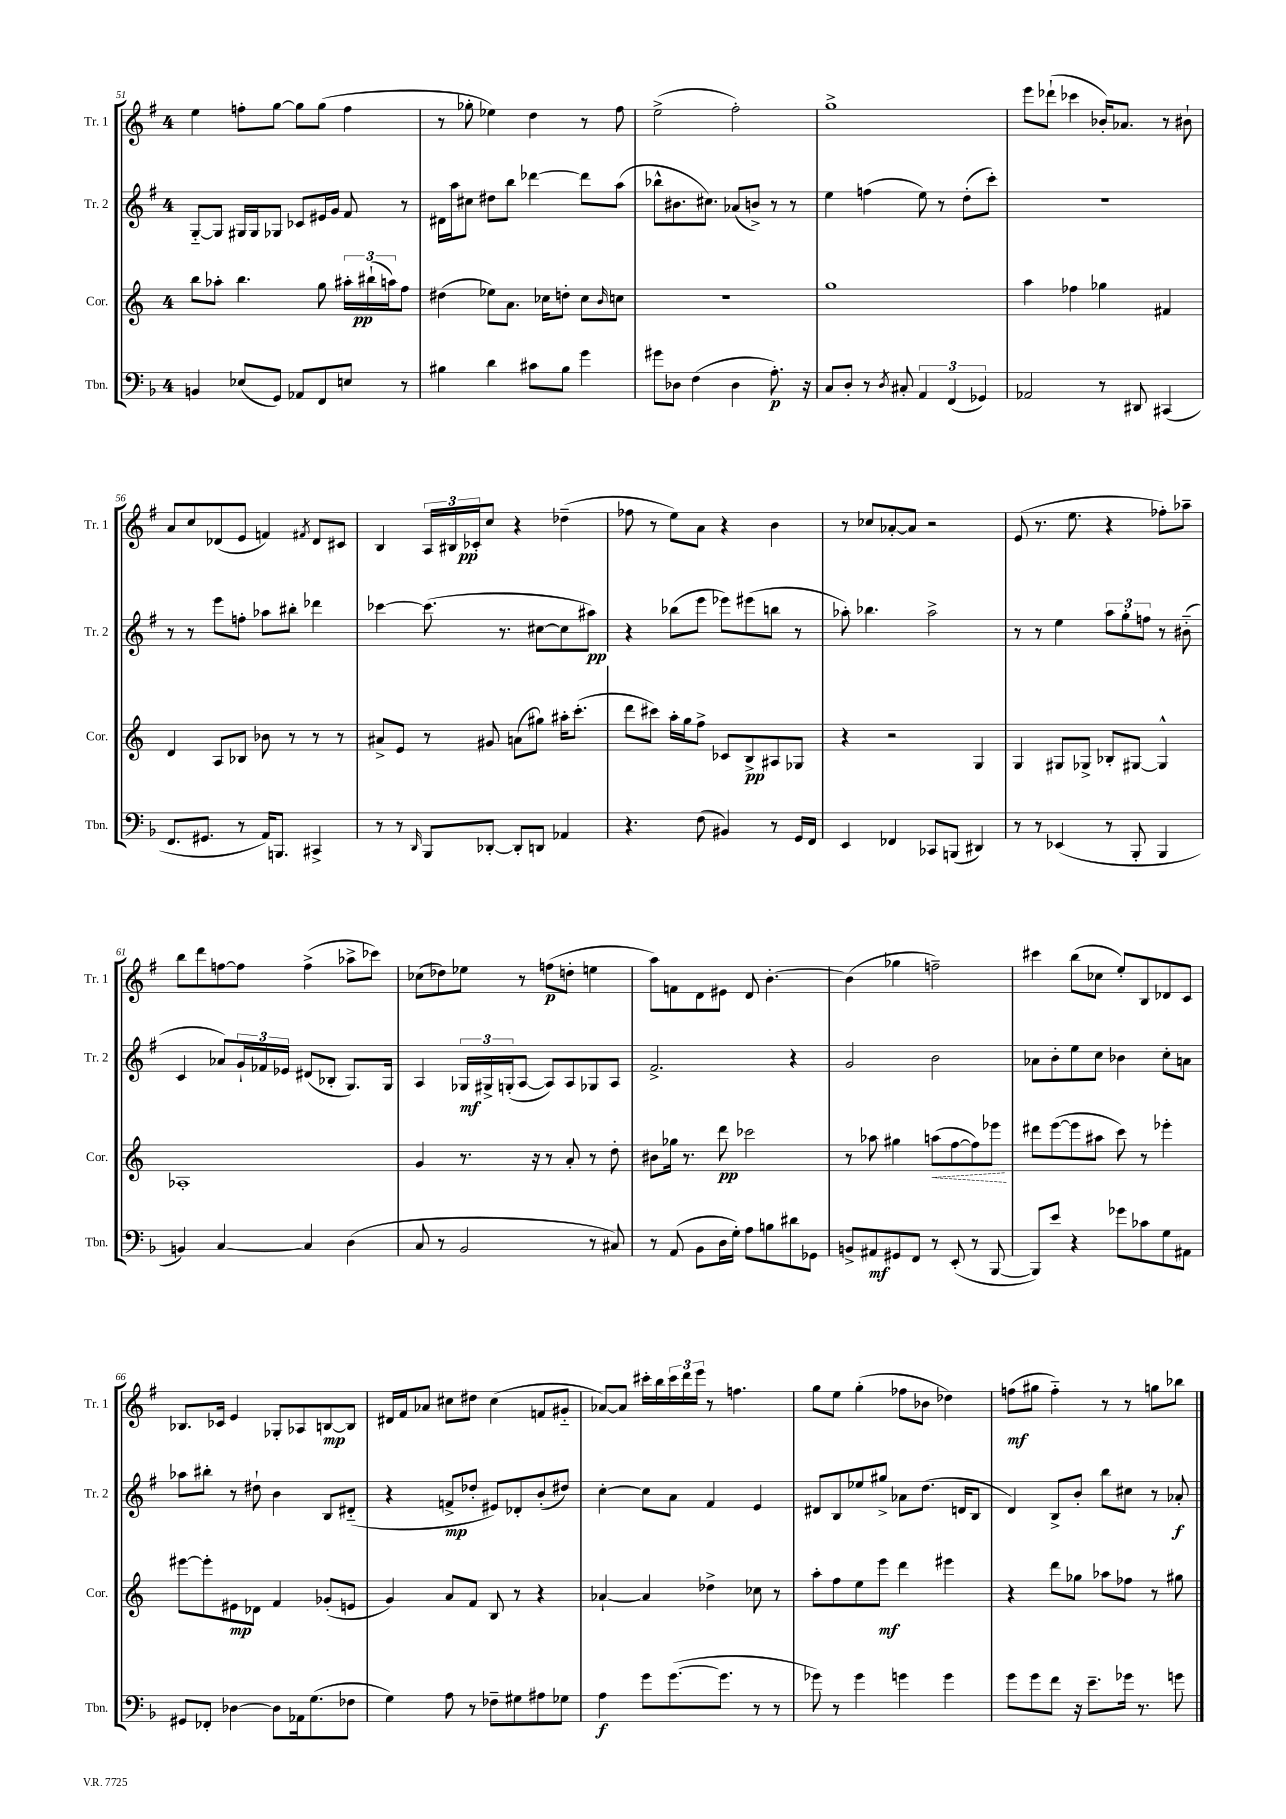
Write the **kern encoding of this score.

**kern	**kern	**kern	**kern
*staff4	*staff3	*staff2	*staff1
*clefF4	*clefG2	*clefG2	*clefG2
*k[b-]	*k[]	*k[f#]	*k[f#]
*M4/4	*M4/4	*M4/4	*M4/4
4BB	8bb	[8G'~	4ee
.	8aa-'	8G]	.
(8E-	4.bb	16G#	8ff'
.	.	16G#	.
8GG)	.	8G-	[8gg
8AA-	.	8c-	8gg]
8FF	8gg	16e#	(8gg
.	.	16g	.
8E	24aa#'	8f#	4ff
.	(24bb#`	.	.
.	24aa)	.	.
8r	8ff	8r	.
=	=	=	=
4B#	(4dd#	16d#	8r
.	.	16aa	.
.	.	8cc#	8gg-'
4d	8ee-)	8dd#	4ee-)
.	8.a	8bb	.
8c#	.	[4ddd-	4dd
.	16cc-	.	.
8B#	8dd'	.	.
4g	8cc-	8ddd-]	8r
.	16qqb	.	.
.	8cc	(8aa	8ff#
=	=	=	=
8g#	1r	8bb-^^	(2ee^
8D-	.	8.b#	.
(4F	.	.	.
.	.	8.cc#)	.
4D-	.	(8a-	2ff#')
.	.	8b^)	.
8.A')	.	8r	.
.	.	8r	.
16r	.	.	.
=	=	=	=
8C	1gg	4ee	1gg^
8D'	.	.	.
8r	.	(4ff	.
8qD	.	.	.
8C#'	.	.	.
6AA	.	8ee)	.
.	.	8r	.
(6FF	.	.	.
.	.	(8dd'	.
6GG-)	.	.	.
.	.	8ccc')	.
=	=	=	=
2AA-	4aa	1r	8eee
.	.	.	(8ddd-`
.	4ff-	.	4ccc-
8r	4gg-	.	16b-')
.	.	.	8.a-
8DD#	.	.	.
(4CC#	4f#	.	8r
.	.	.	8b#`
=	=	=	=
8.FF	4d	8r	8a
.	.	8r	8cc
8.GG#	.	.	.
.	8A	8eee	(8d-
8r	8B-	8ff'	8e
16AA)	8b-	8aa-	4f)
8.BBB	.	.	.
.	8r	8bb#'	.
.	.	.	8qf#
4CC#^	8r	4ddd-	8d-
.	8r	.	8c#
=	=	=	=
8r	8a#^	[4ccc-	4B
8r	8e	.	.
16qqDD	.	.	.
8BBB-	8r	(8.ccc-]	24A
.	.	.	24B#
.	.	.	24c-'
[8DD-'	8g#	.	8cc
.	.	8.r	.
8DD-']	(8a	.	4r
8DD	8gg#)	[8cc#	.
4AA-	16aa#'	8cc#]	(4dd-~
.	(8.ccc'	.	.
.	.	8aa#)	.
=	=	=	=
4.r	8ddd	4r	8ff-
.	8ccc#)	.	8r
.	16aa'	(8bb-	8ee)
.	16gg	.	.
(8F	8ff^	8eee	8a
4BB#)	8c-	8eee-)	4r
.	8B^	(8eee#	.
8r	8A#	8bb	4b
16GG	8G-	8r	.
16FF	.	.	.
=	=	=	=
4EE	4r	8aa-')	8r
.	.	4.bb-	8cc-
4FF-	2r	.	[8a-'
.	.	.	8a-]
8CC-	.	2aa-^	2r
(8BBB	.	.	.
4DD#)	4G	.	.
=	=	=	=
8r	4G	8r	(8e
8r	.	8r	8.r
(4EE-	8G#	4ee	.
.	.	.	8.ee
.	8G-^	.	.
8r	8B-'	12aa	4r
.	.	12gg'	.
8BBB-'	[8G#	.	.
.	.	12ff	.
4BBB-	4G#^^]	8r	8ff-')
.	.	(8b#'~	8aa-~
=	=	=	=
4BB)	1A-'	4c	8bb
.	.	.	8ddd
[4C	.	8a-)	[8ff
.	.	24g`	8ff]
.	.	24f-	.
.	.	24e-	.
4C]	.	(8d#	(4ff^
.	.	8B-'	.
(4D	.	8.G)	8aa-^
.	.	.	8ccc-)
.	.	16G	.
=	=	=	=
8C	4g	4A	(8cc-
8r	.	.	8dd-)
2BB-	8.r	24G-	8ee-
.	.	24G#^	.
.	.	(24G'	.
.	.	[8A	8r
.	16r	.	.
.	8r	8A])	(8ff
.	8a'	8A	8dd'
8r	8r	8G-	4ee
8C#)	8dd'	8A	.
=	=	=	=
8r	8b#	2.f#^	8aa)
(8AA	16gg-	.	8f
.	8.r	.	.
8BB-	.	.	8d
16D	8ddd	.	8e#
16G')	.	.	.
8A	2ccc-	.	8d
8B	.	.	[4.b'
8d#	.	4r	.
8GG-	.	.	.
=	=	=	=
8BB^	8r	2g	(4b]
8AA#	8aa-	.	.
8GG#	4gg#	.	4gg-
8FF	.	.	.
8r	(8aa	2b	2ff~)
(8EE'	[8ff	.	.
8r	8ff])	.	.
[8BBB-	8eee-	.	.
=	=	=	=
8BBB-])	8ddd#	8a-	4ccc#
8e	([8eee	8b'	.
4r	8eee]	8ee	(8bb
.	8aa#	8cc	8cc-
8g-	8ccc)	4b-	8ee')
8c-	8r	.	8B
8G	4eee-'	8cc'	8d-
8AA#	.	8a	8c
=	=	=	=
8GG#	[8eee#	8aa-	8.B-
8FF-'	8eee#']	8bb#'	.
.	.	.	16c-
[4D-	8e#	8r	4e
.	8d-	8dd#`	.
8D-]	4f	4b	8G-'
16AA-	.	.	8A-
(8.G	.	.	.
.	(8g-'	8B	[8B
8F-	8e	(8d#'~	8B]
=	=	=	=
4G)	4g)	4r	16d#
.	.	.	16f#
.	.	.	8a-
8A	8a	8f^	8cc#
8r	8f	8dd-'	8dd#
8F-~	8B	8e#)	(4cc#
8G#	8r	8d-'	.
8A#	4r	(8b'	8f
8G-	.	8dd#)	8g#'~
=	=	=	=
4A	[4a-`	[4cc'	[8a-)
.	.	.	8a-]
8g	4a-]	8cc]	16ccc#'
.	.	.	16bb
([8.g	.	8a	24ccc#
.	.	.	24ddd
.	.	.	24eee
.	4dd-^	4f#	8r
8.g]	.	.	.
.	.	.	4.ff
8r	8cc-	4e	.
8r	8r	.	.
=	=	=	=
8g-)	8aa'	8d#	8gg
8r	8ff	8B	8ee
4g-	8ee	8ee-	(4gg'
.	8eee	8gg#^	.
4g	4ddd	8a-	8ff-
.	.	(8.dd	8b-
4g	4eee#	.	4dd-)
.	.	16d	.
.	.	8B	.
=	=	=	=
8g	4r	4d)	(8ff
8g	.	.	8gg#
8f	8ddd	8B^	4ff'~)
16r	8gg-	8b'	.
8.e~	.	.	.
.	8aa-	8bb	8r
16g-	8ff-	8cc#	8r
8.r	.	.	.
.	8r	8r	8gg
8g	8gg#	8a-'	8bb-
==	==	==	==
*-	*-	*-	*-
